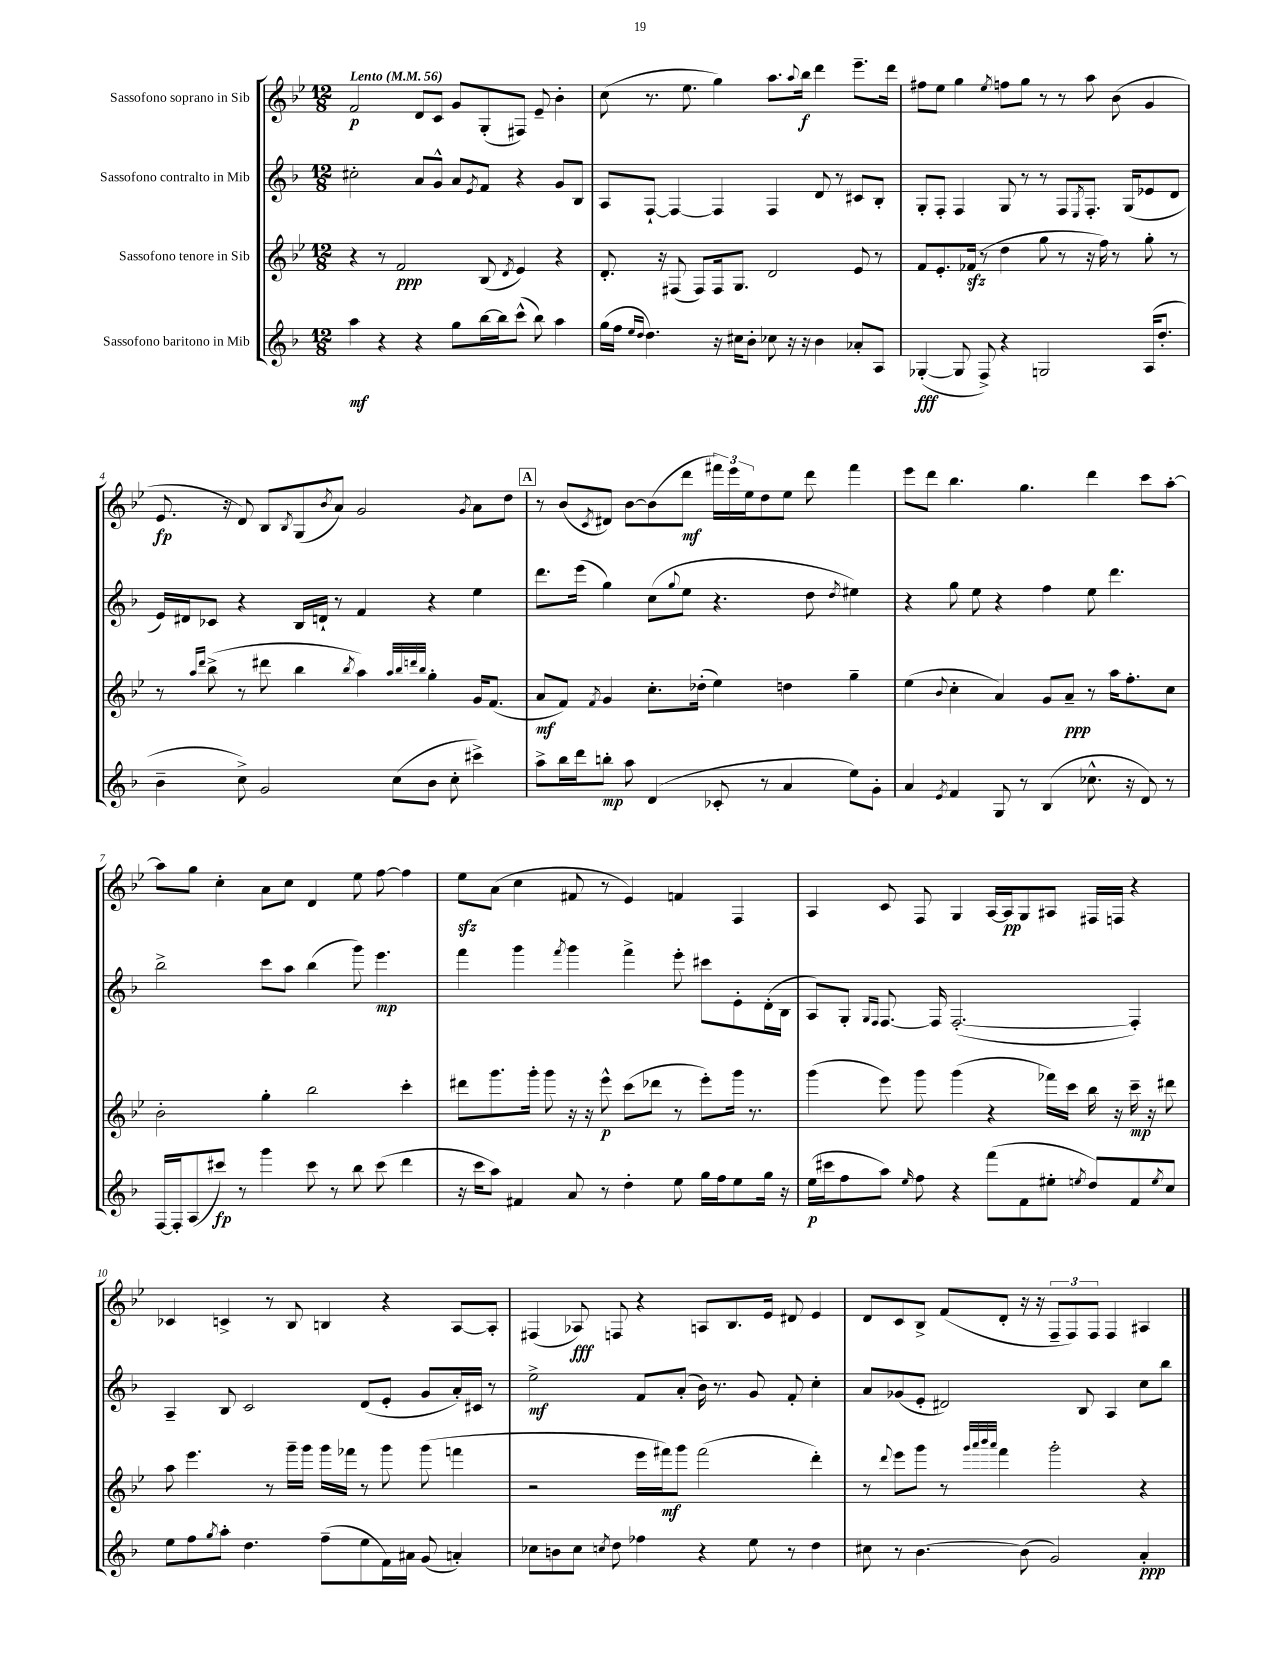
<<
\new StaffGroup <<
\new Staff = "s0" \with { instrumentName = "Sassofono soprano in Sib" } {
    \clef treble \key bes \major \numericTimeSignature \time 12/8 \tempo "Lento" 4 = 56
    f'2\p d'8 c'8 g'8 g8-.( fis8) ees'8-- bes'4-. |
    c''8( r8. ees''8. g''4) a''8. \appoggiatura { a''8 } bes''16\f d'''4 ees'''8.-- d'''16 |
    fis''8 ees''8 g''4 \acciaccatura { ees''8 } f''8 g''8 r8 r8 a''8 bes'8( g'4 |
    ees'8.\fp r16 d'8) bes8 \acciaccatura { bes8 } g8( \acciaccatura { bes'8 } a'8) g'2 \acciaccatura { g'8 } a'8 d''8 |
    \mark \markup { \box "A" } r8 bes'8( \acciaccatura { c'8 } dis'8) bes'8~ bes'8( d'''8\mf \tuplet 3/2 { fis'''16) ees'''16 ees''16 } d''8 ees''8 d'''8 fis'''4 |
    ees'''8 d'''8 bes''4. g''4. d'''4 c'''8 a''8~-. |
    a''8 g''8 c''4-. a'8 c''8 d'4 ees''8 f''8~ f''4 |
    ees''8\sfz a'8( c''4 fis'8 r8 ees'4) f'4 f4 |
    a4 c'8 f8 g4 a16~ a16\pp g8 ais8 fis16 f16 r4 |
    ces'4 c'4-> r8 bes8 b4 r4 a8~ a8-. |
    fis4( aes8\fff) f8 r4 a8 bes8. ees'16 dis'8 ees'4 |
    d'8 c'8 bes8-> f'8( d'8-. r16 r16 \tuplet 3/2 { f8-- f8) f8 } f4 ais4 \bar "|." |
}
\new Staff = "s1" \with { instrumentName = "Sassofono contralto in Mib" } {
    \clef treble \key f \major \numericTimeSignature \time 12/8
    cis''2-. a'8 g'8-^ a'8 \acciaccatura { e'8 } f'8 r4 g'8 bes8 |
    a8 f8~-! f4~ f4 f4 d'8 r8 cis'8 bes8-. |
    g8-. f8-. f4 g8 r8 r8 f8 \acciaccatura { e8 } f8.-. g16( ees'8 d'8 |
    e'16) dis'16 ces'8 r4 bes16 d'16-! r8 f'4 r4 e''4 |
    \mark \markup { \box "A" } d'''8. e'''16( g''4) c''8( \appoggiatura { g''8 } e''8 r4. d''8 \acciaccatura { d''8 } eis''4) |
    r4 g''8 e''8 r4 f''4 e''8 d'''4. |
    bes''2-> c'''8 a''8 bes''4( g'''8) e'''4.\mp |
    f'''4 g'''4 \acciaccatura { f'''8 } g'''4 f'''4-> e'''8-. cis'''8 e'8-. d'16-.( bes16 |
    a8) g8-. \grace { g16 f16 } f8.~ f16 f2.~-.( f4-.) |
    a4-- bes8 c'2 d'8( e'8-. g'8 a'16-.) cis'16 r8 |
    e''2->\mf f'8 a'8-.( bes'16) r8. g'8 f'8-. c''4-. |
    a'8 ges'8( e'8-. dis'2) bes8 a4 c''8 bes''8 \bar "|." |
}
\new Staff = "s2" \with { instrumentName = "Sassofono tenore in Sib" } {
    \clef treble \key bes \major \numericTimeSignature \time 12/8
    r4 r8 f'2\ppp bes8( \acciaccatura { d'8 } ees'4) r4 |
    d'8.-. r16 fis8( fis8) fis16 g8. d'2 ees'8 r8 |
    f'8 ees'8.-. fes'16\sfz( r8 d''4 g''8 r8 r16 f''16) r8 g''8-. r8 |
    r8 \grace { a''16 d'''16 } bes''8->( r8 dis'''8 bes''4 \acciaccatura { bes''8 } a''4) \grace { a''32 bes''32 d'''32 bes''32 } g''4-. g'16 f'8.( |
    \mark \markup { \box "A" } a'8\mf f'8) \acciaccatura { f'8 } g'4 c''8.-. des''16-.( ees''4) d''4 g''4-- |
    ees''4( \appoggiatura { bes'8 } c''4-. a'4) g'8 a'8--\ppp r8 a''16 f''8.-. c''8 |
    bes'2-. g''4-. bes''2 c'''4-. |
    dis'''8 g'''8. g'''16-. g'''8 r16 r16 ees'''8-^\p c'''8( des'''8 r8 ees'''8-.) g'''16 r8. |
    g'''4( ees'''8) g'''8 g'''4( r4 fes'''16) c'''16 bes''16 r16 c'''16--\mp r16 dis'''8 |
    a''8 ees'''4. r8 g'''16-- g'''16 g'''16 fes'''16 r8 g'''8 g'''8( f'''4 |
    r2 ees'''16 fis'''16\mf) g'''8 fis'''2( d'''4-.) |
    r8 \appoggiatura { d'''8 } ees'''8 g'''8 r8 \grace { g'''32 a'''32 bes'''32 a'''32 } f'''4 g'''2-. r4 \bar "|." |
}
\new Staff = "s3" \with { instrumentName = "Sassofono baritono in Mib" } {
    \clef treble \key f \major \numericTimeSignature \time 12/8
    a''4\mf r4 r4 g''8 bes''16~ bes''16 c'''8-^( bes''8) a''4 |
    g''16( f''16 \grace { e''16 d''16 } d''4.) r16 cis''16 bes'8-. ces''8 r16 r16 bes'4 aes'8-. a8 |
    ges4~-.\fff( ges8 f8->) r4 g2 a16( d''8.-. |
    bes'4-- c''8->) g'2 c''8( bes'8 c''8-. cis'''4->) |
    \mark \markup { \box "A" } a''8-> bes''16 d'''16 b''8-.\mp a''8 d'4( ces'8-. r8 a'4 e''8) g'8-. |
    a'4 \acciaccatura { e'8 } f'4 g8 r8 bes4( ces''8.-^ r16 d'8) r8 |
    f16~ f16-. a8( cis'''8\fp) r8 g'''4 cis'''8 r8 bes''8 cis'''8( d'''4 |
    r16 c'''16 a''8) fis'4 a'8 r8 d''4-. e''8 g''16 f''16 e''8 g''16 r16 |
    e''16\p( cis'''16 f''8 a''8) \grace { e''16 } f''8 r4 f'''8( f'8 eis''8-. \acciaccatura { e''8 } d''8) f'8 \acciaccatura { e''8 } c''8 |
    e''8 f''8 \acciaccatura { g''8 } a''8-. d''4. f''8--( e''8 f'16) ais'16 g'8( a'4-.) |
    ces''8 b'8 ces''8 \acciaccatura { c''8 } d''8 fes''4 r4 e''8 r8 d''4 |
    cis''8 r8 bes'4.~ bes'8( g'2) a'4-.\ppp \bar "|." |
}
>>
>>
